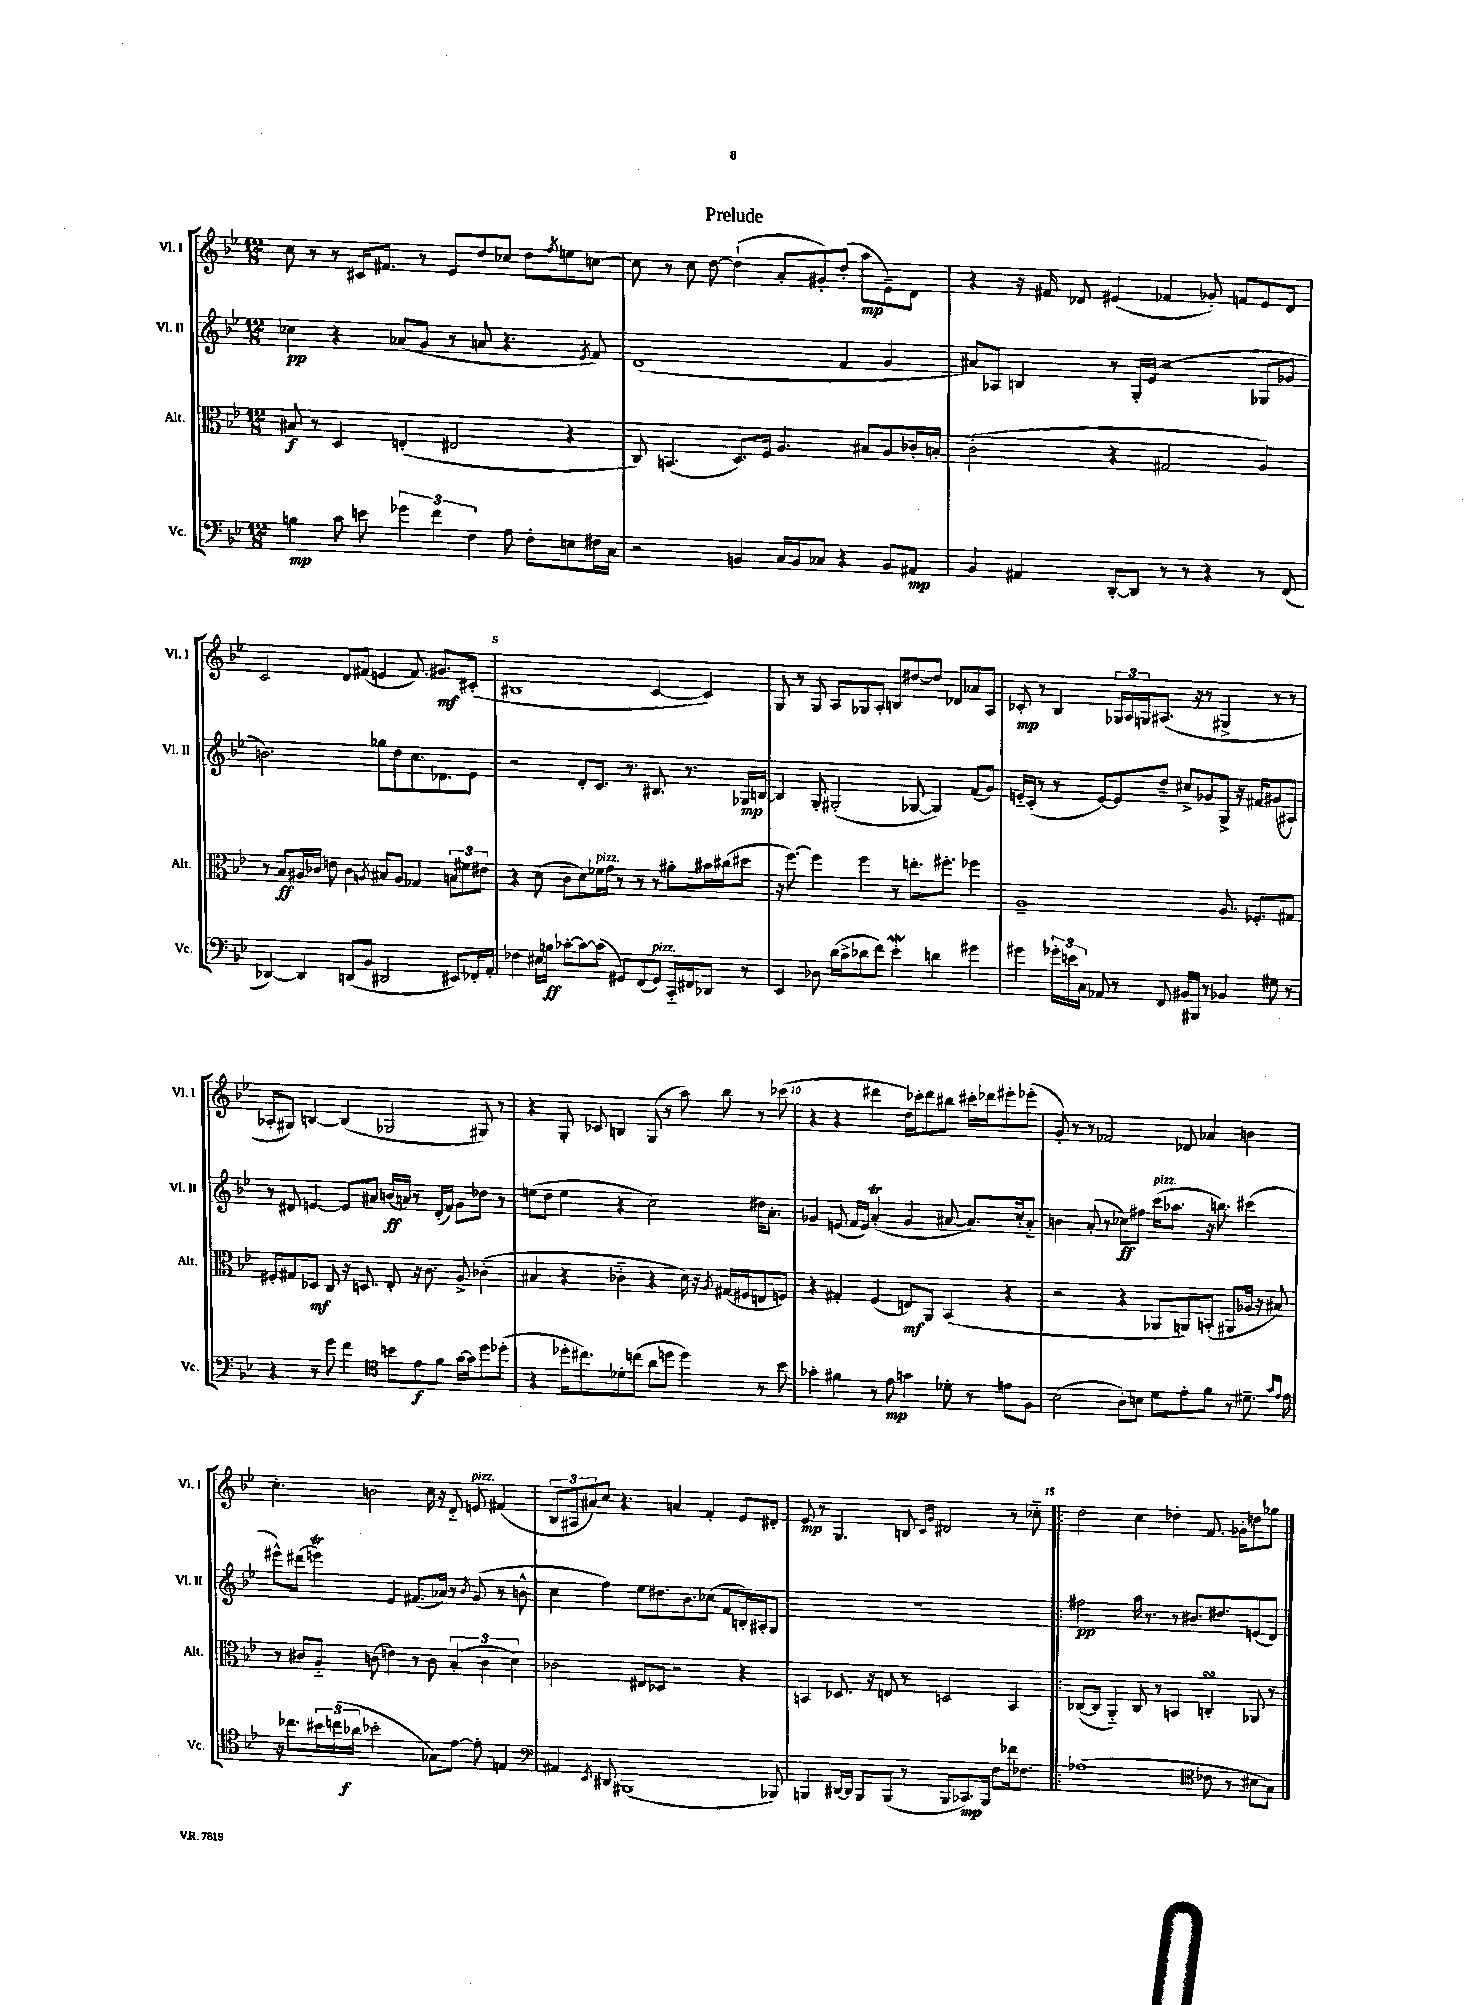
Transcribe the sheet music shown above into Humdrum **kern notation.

**kern	**kern	**kern	**kern
*staff4	*staff3	*staff2	*staff1
*clefF4	*clefC3	*clefG2	*clefG2
*k[b-e-]	*k[b-e-]	*k[b-e-]	*k[b-e-]
*M12/8	*M12/8	*M12/8	*M12/8
4B	8B#	4cc-	8cc
.	8r	.	8r
8c	4D	4r	8r
8e	.	.	16c#
.	.	.	8.f#
6g-	(4E'	(8a-	.
.	.	8g	8r
6f	.	.	.
.	2E#	8r	8e-
6F	.	.	.
.	.	8a	8dd
8A	.	4.r	8cc-
8F'	.	.	8dd
.	.	.	8qff
8E	4r	.	8ee
.	.	8qe-	.
16F#	.	8f)	[8cc
16C	.	.	.
=	=	=	=
2r	8C)	(1d	8cc]
.	(4.BB	.	8r
.	.	.	8cc
.	.	.	[8dd
4BB	8.D)	.	(4dd`]
.	16F	.	.
16C	4.A	.	8a'
16BB	.	.	.
8C-	.	.	8g#')
4r	.	4f	(8dd'
.	8B#	.	8aa
8BB	8A	4g	8e-~)
8AA#	16c-'	.	8d
.	16B'	.	.
=	=	=	=
4BB-	(2c'	8a#)	4r
.	.	8A-	.
4AA#	.	4B	16r
.	.	.	16f#
.	.	.	8d-
[8DD'	4r	8r	(4e#
8DD]	.	16G'	.
.	.	(16e-	.
8r	2G#	2r	4f-
8r	.	.	.
4r	.	.	8g-')
.	.	.	8f
8r	4A)	8G-	8e#
(8FF	.	8g-	8d-
=	=	=	=
[4DD-)	8r	2.b)	2c
.	8B-	.	.
4DD-]	16A#	.	.
.	16c-	.	.
.	8e	.	.
(8DD	4c-	.	8d
8BB-	.	.	(8f#
.	8qA	.	.
2DD#	8B#	8gg-	4e
.	8A	8dd	.
.	4G-	8.cc	8.f#)
.	.	8.d-	8.g#
8EE#)	12B	.	.
.	12f#	.	.
16FF-'	.	8e-	(8c#'
.	12e#	.	.
16AA'	.	.	.
=	=	=	=
4F-	4r	2r	1B#
16E#	(8d	.	.
16B	.	.	.
[8c-'	8c	.	.
8c-_	8d)	8d'	.
(8c-]	16f-	8.c	.
.	16g	.	.
8GG#)	8r	.	.
.	.	8.r	.
(8FF	8r	.	.
8GG#)	8r	8.B#	[4c
16CC'~	8a#'	.	.
16FF#	.	8.r	.
8DD-	16b#	.	4c])
.	(16cc#	.	.
8r	8dd#	16G-	.
.	.	[16B	.
=	=	=	=
4EE-	16r	4B]	8G
.	[8.ff)	.	.
.	.	.	8r
8D-	4ff]	8G'	8G
(16d	.	(2G#'	8A
16c^	.	.	.
8d-	4ff	.	8G-
8f)	.	.	8A'
4e-'	8r	.	8B
.	8.ee'	[8G-	[8dd#
4d	.	4G-])	8dd#]
.	8.ff#'	.	.
.	.	.	8d-
4g#	4ff-	(8f	8a-
.	.	8g)	8A
=	=	=	=
4g#	1A~	16e'~	8c-'
.	.	(16c'	.
.	.	8r	8r
24g-'	.	8r	4B-
24e	.	.	.
24C	.	.	.
8AA-	.	[8e)	.
8r	.	8e]	24G-
.	.	.	24A
.	.	.	24G
8FF	.	8dd~	(8.A#
16BB#	.	8cc#^	.
16BBB#	.	.	16r
8r	.	8g-	8r
4BB-	8.A	8G^	4G#^
.	.	16r	.
.	8.F-'	16f#	.
8G#	.	(8g#	8r
8r	8G#	8A#)	8r
=	=	=	=
4r	8F#'	8r	8A-'
.	8G#	8d#	8G#)
8r	8D-	[4e	[4B
8g	8C	.	.
4f	16r	8e]	(4B]
.	8.D	.	.
.	.	8a#	.
*clefC4	*	*	*
8b	8E-'	(16b	2G-
.	.	16a)	.
8e-	16r	8r	.
.	8.c	.	.
8f	.	(16d#'	.
.	.	16f)	.
[16g	8A^	8g	.
16g]	.	.	.
8dd	(4c-'	8dd-	8G#)
(8dd-'	.	8r	8r
=	=	=	=
4r	4B#	(8ee	4r
.	.	8dd	.
16dd-'	4r	4ee	8G'
8.cc#)	.	.	.
.	.	.	8c-
8d-'	4c-'~	4r	4B
(8cc	.	.	.
8a	4r	2cc)	(8G
8dd	.	.	8r
4dd)	16d)	.	8aa)
.	16r	.	.
.	8qA	.	.
.	(16G#	.	8bb-
.	16F#	.	.
8r	8E	16dd#	8r
.	.	8.a'	.
8b-	8F)	.	(8ccc-
=	=	=	=
4g-'	4r	4g-	4r
4f#	4G#'	(8e	4r
.	.	16f	.
.	.	16e)	.
8r	(4F	(4a'	4ddd#
8e-	.	.	.
4g	8E)	4g-	16dd)
.	.	.	16ccc-'
.	8AA	.	8ddd#
8d-'	(4BB-	[8a#	8bb#
8r	.	8.a#])	16ccc#'
.	.	.	16ddd-
8e	4r	.	8eee#'
.	.	16cc'	.
8F	.	8a#'~	(8eee-'
=	=	=	=
(2B-	2r	4b	8g')
.	.	.	8r
.	.	(8a'	8r
.	.	8r	2f-
8A')	4r	8cc-)	.
8B	.	8ff#	.
8d	8AA-	(16ccc	.
.	.	8.aa-	.
8e-'	8AA)	.	8d-
8f	(8BB'	16r	4a-
.	.	8.bb)	.
8r	8AA#	.	.
8.d#~	16A-	(4ccc#	4b
.	16r	.	.
.	8B#)	.	.
16qqg	.	.	.
16qqe-	.	.	.
16e-	.	.	.
=	=	=	=
16r	8r	8eee#^^)	4.cc'
8.cc-	.	.	.
.	8c#	(8ddd#	.
24b#	8A'~	4eee)	.
(24cc	.	.	.
24a-	.	.	.
2b-'	(8c	.	2b
.	4e)	4e-	.
.	8r	(8.f#	.
8G-)	8c	.	16cc
.	.	16a-)	16r
[8e-	(6B-'	8r	8d'~
.	.	8qb-	.
8e-']	.	(8g	8e
.	6c	.	.
4E	.	8r	(4f#
.	6d)	.	.
.	.	8b^^	.
=	=	=	=
*clefF4	*	*	*
4AA#	2c-	4cc	12B-
.	.	.	12A#
.	.	.	12a#)
8qEE-	.	.	.
8DD#	.	4ff)	8cc
(1BBB#	.	.	4.r
.	8E#	8ee-	.
.	8D-	8.dd#	.
.	2r	.	4a
.	.	8.b-	.
.	.	(8cc-	4f'
.	.	8f	.
.	4r	16B')	8e-
.	.	16A#'	.
8BBB-)	.	8G	8d#'
=	=	=	=
4BBB	4BB	1.r	8e-
.	.	.	8r
[16DD#	8.D-	.	4.G
16DD#]	.	.	.
8BBB	.	.	.
.	16r	.	.
(8BBB	8E	.	.
8r	8r	.	8B
.	.	.	16qqc
.	.	.	16qqg
8BBB	2D	.	2d#
8.CC-)	.	.	.
16BBB	.	.	.
8F	.	.	.
16f-	4BB	.	8r
8.F-	.	.	.
.	.	.	8cc-'~
=!|:	=!|:	=!|:	=!|:
(1A-	([8C-	2ff#	2dd
.	8C-]	.	.
.	4AA'~)	.	.
.	8C-	16aa	4cc
.	.	8.r	.
.	8r	.	.
.	4BB	8r	4dd-'
.	.	8.b#	.
*clefC4	*	*	*
8c-	4C'	.	8.f
.	.	8.dd#	.
8r	.	.	.
.	.	.	16g-'
8B#	8AA-	(8e	8dd
8G)	8r	8d)	8gg-
==	==	==	==
*-	*-	*-	*-
